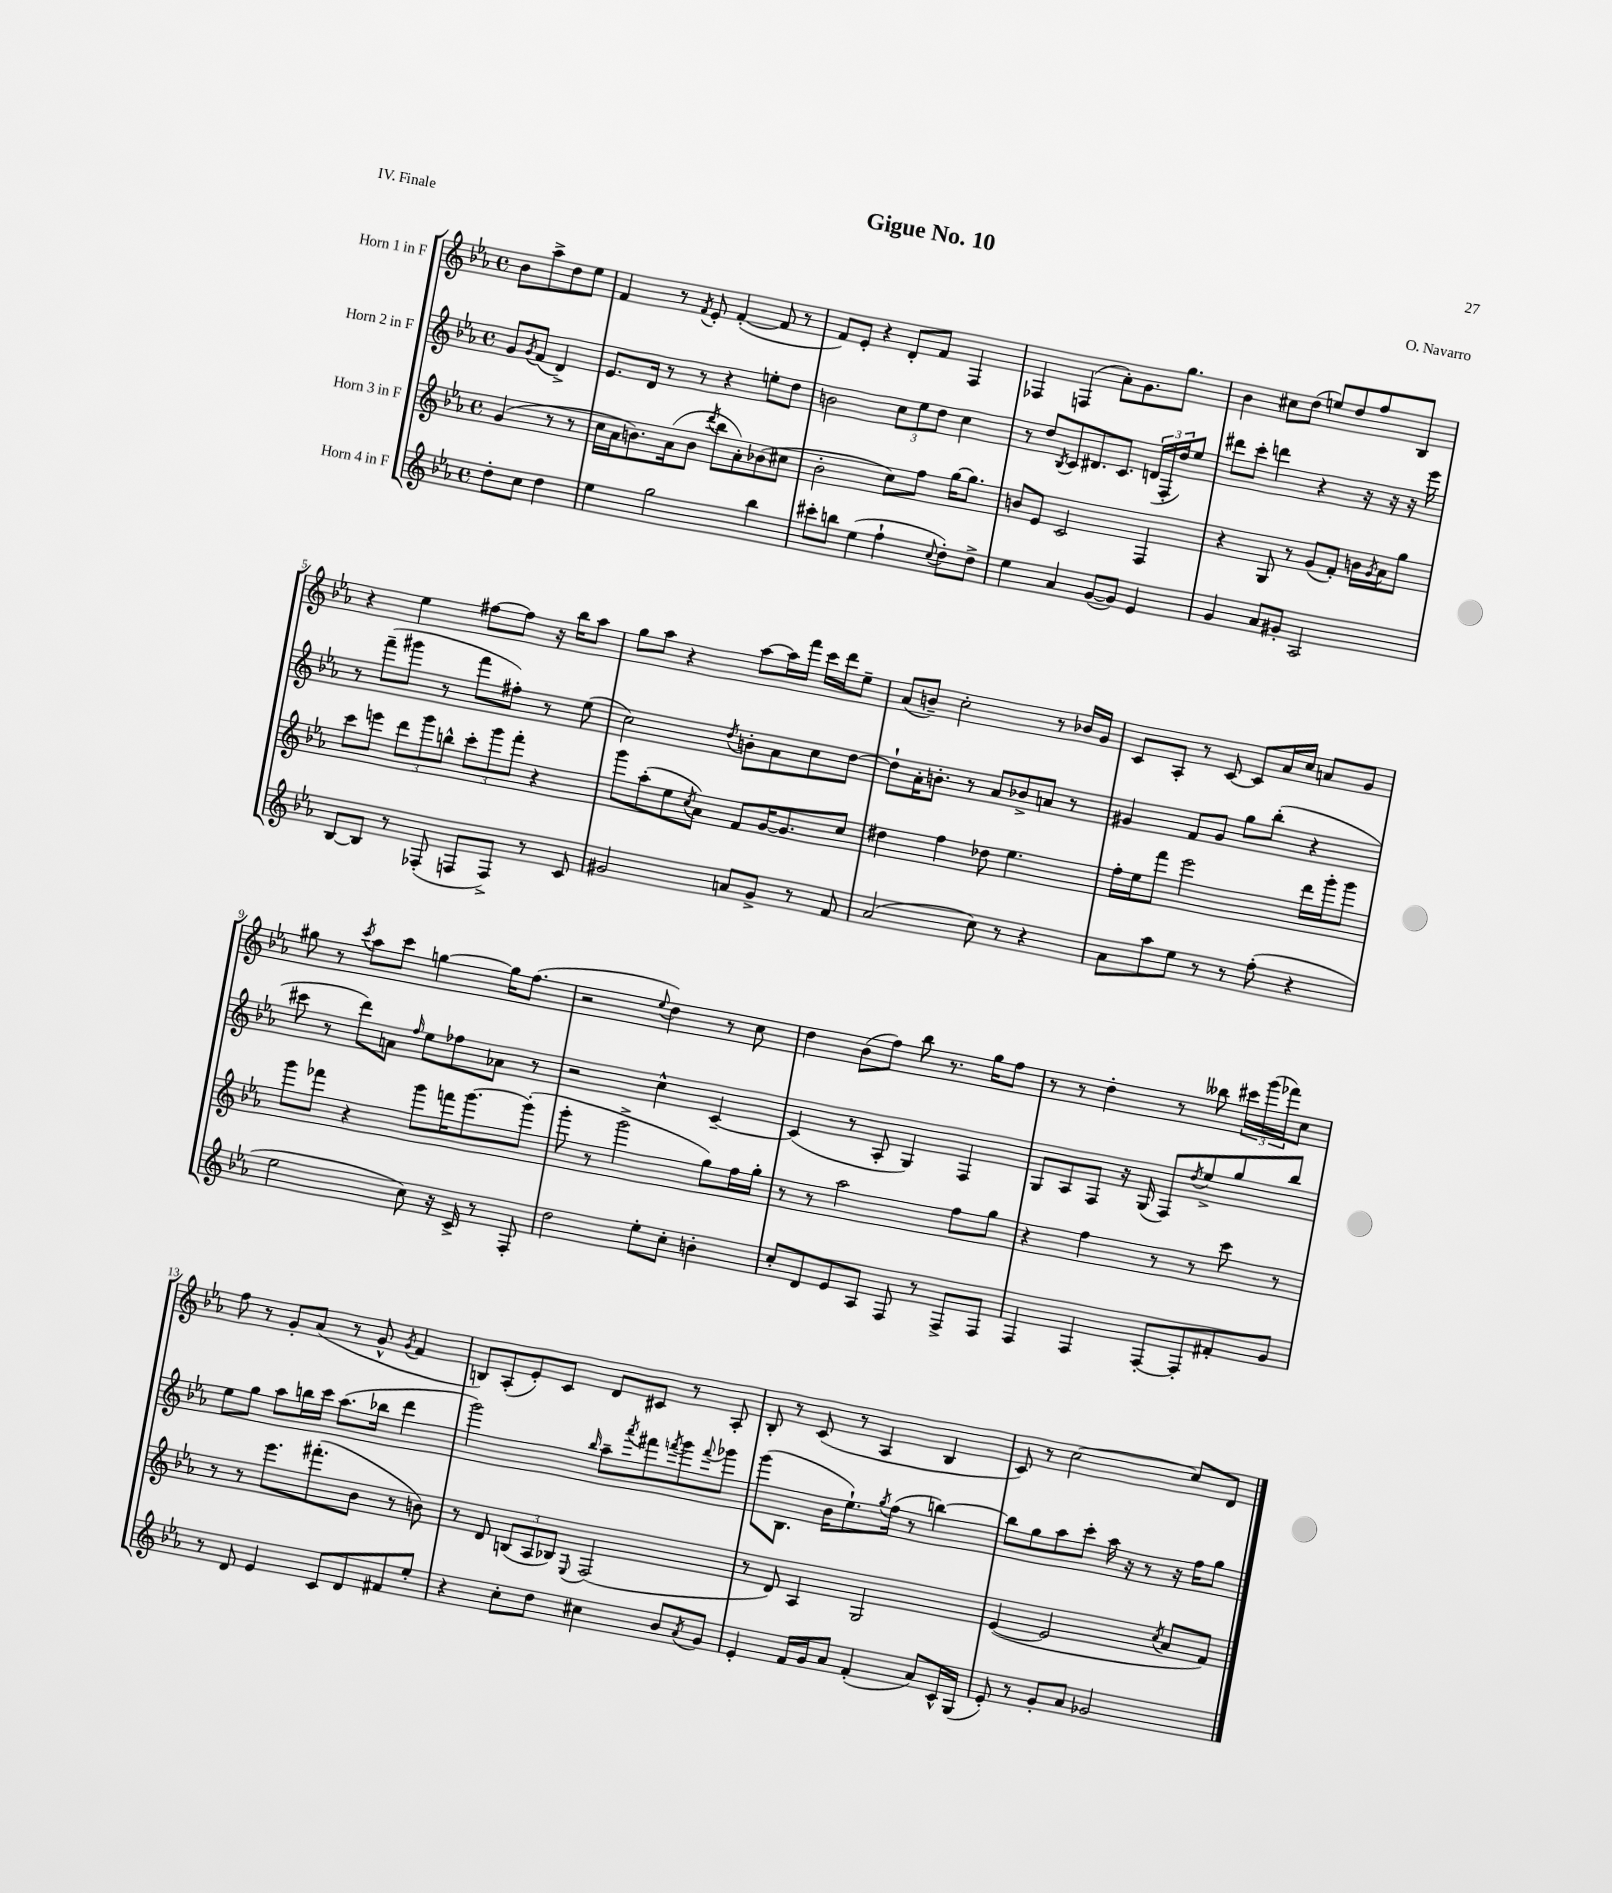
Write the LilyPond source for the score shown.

\header { title = "Gigue No. 10" composer = "O. Navarro" piece = "IV. Finale" }
<<
\new StaffGroup <<
\new Staff = "s0" \with { instrumentName = "Horn 1 in F" } {
    \clef treble \key ees \major \defaultTimeSignature \time 4/4 \partial 2
    bes'8 aes''8-> d''8 ees''8 |
    f'4 r8 \acciaccatura { f'8 } ees'8-. f'4~-.( f'8 r8 |
    f'8) ees'8-. r4 d'8-. f'8 f4 |
    fes4 f4( aes'8-.) g'8. g''8. |
    bes'4 cis''8 d''8( e''8) d''8 f''8 bes8 |
    r4 ees''4 fis''8~ fis''8 r16 bes''16 aes''8 |
    g''8 aes''8 r4 aes''8~ aes''16 f'''16 c'''16 d'''16 ees''8-- |
    aes'8( b'8--) c''2-. r8 bes'16 g'16 |
    c'8 aes8-. r8 c'8~ c'8 aes'16 c''16 a'8 g'8 |
    gis''8 r8 \acciaccatura { c'''8 } aes''8 c'''8 g''4~ g''16 f''8.( |
    r2 \appoggiatura { ees''8 } d''4) r8 c''8 |
    d''4 bes'8( f''8) bes''8 r8. g''16 f''8 |
    r8 r8 d''4-. r8 beses''8 \tuplet 3/2 { cis'''16 g'''16( fes'''16) } c''8 |
    f''8 r8 g'8-. aes'8( r8 g'8-^ \acciaccatura { g'8 } f'4 |
    b8) aes8-.( ees'8-.) c'8 d'8 cis'8 r8 aes8-. |
    bes8-. r8 c'8( r8 aes4 bes4 |
    c'8) r8 c''2~ c''8 d'8 \bar "|." |
}
\new Staff = "s1" \with { instrumentName = "Horn 2 in F" } {
    \clef treble \key ees \major \defaultTimeSignature \time 4/4 \partial 2
    g'8 \acciaccatura { g'8 } f'8( d'4->) |
    ees'8. d'16 r8 r8 r4 e''8-. d''8 |
    b'2 \tuplet 3/2 { c''8 ees''8 d''8 } c''4 |
    r8 d''8 \acciaccatura { bes8 } c'8 dis'8. c'8. \tuplet 3/2 { d'16( f16-. d''16) } ees''8 |
    dis'''8 c'''8-. d'''4 r4 r16 r16 r16 ees'''16 |
    r8 f'''8--( gis'''8 r8 f'''8 fis''8-.) r8 ees''8( |
    c''2) \acciaccatura { d''8 } b'8-. aes'8 c''8 d''8~ |
    d''8-! aes'16-. b'8.-. r8 aes'8 bes'8-> a'8 r8 |
    gis'4 f'8 gis'8 g''8 bes''8-.( r4 |
    cis'''8 r8 d'''8) a'8 \grace { f''16 } ees''8 fes''8 aes'8 r8 |
    r2 c''4-^ c'4~-- |
    c'4( r8 aes8-. g4) f4 |
    g8 aes8 f8 r16 g16( f8) \acciaccatura { d''8 } ees''8-> g''8 bes''8 |
    ees''8 g''8 aes''8 b''16 c'''16 aes''8.( bes''16 d'''4 |
    g'''2) \grace { bes''16 } aes''8-- \acciaccatura { aes'''8 } fis'''8 \acciaccatura { f'''8 } g'''8 \appoggiatura { f'''8 } ges'''8 |
    g'''8( bes8. bes'16 ees''8.-!) \acciaccatura { g''8 } f''16( r8 b''4~) |
    b''8 g''8 aes''8 c'''8-. aes''16 r16 r8 r16 f''16 g''8 \bar "|." |
}
\new Staff = "s2" \with { instrumentName = "Horn 3 in F" } {
    \clef treble \key ees \major \defaultTimeSignature \time 4/4 \partial 2
    g'4( r8 r8 |
    c''16 aes'16 b'8.) aes'16( b'8 \acciaccatura { d'''8 } bes''8 aes'8-.) bes'8( cis''8 |
    bes'2-. c''8) f''8 g''16~ g''8. |
    b'8 ees'8 c'2 f4 |
    r4 g8 r8 g'8( f'8-.) b'16 \acciaccatura { g'8 } aes'16 g''8 |
    c'''8 e'''8 \tuplet 3/2 { d'''8 g'''8 b''8-^ } \tuplet 3/2 { c'''8-. g'''8 f'''8-. } r4 |
    g'''8 aes''8-.( ees''8 \acciaccatura { c''8 } aes'8) f'8 g'16~ g'8. c''8 |
    dis''4 f''4 des''8 ees''4. |
    f''16-. ees''16 f'''8 ees'''2 d'''16 g'''16-. g'''8 |
    g'''8 fes'''8 r4 g'''8 f'''16 g'''8.~ g'''8-.( |
    g'''8-. r8 g'''2-> g''8) f''16 g''16-. |
    r8 r8 aes''2 f''8 g''8 |
    r4 f''4 r8 r8 c'''8 r8 |
    r8 r8 ees'''8. fis'''8.-.( bes'8 r8 b'8) |
    r8 d'8 \tuplet 3/2 { b8( aes8 bes8) } \appoggiatura { ees8 } f2( |
    r8 d'8) aes4 g2 |
    ees'4~( ees'2 \acciaccatura { c''8 } aes'8 f'8) \bar "|." |
}
\new Staff = "s3" \with { instrumentName = "Horn 4 in F" } {
    \clef treble \key ees \major \defaultTimeSignature \time 4/4 \partial 2
    d''8-. c''8 d''4 |
    ees''4 g''2 bes''4 |
    cis'''8-. b''8 ees''4( f''4-! \appoggiatura { c''8 } d''8-.) d''8-> |
    ees''4 aes'4 g'8~( g'8) ees'4 |
    g'4 aes'8 gis'8-. aes2 |
    bes8~ bes8 r8 fes8-.( f8 f8->) r8 c'8 |
    gis'2 a'8 gis'8-> r8 f'8 |
    aes'2( c''8) r8 r4 |
    aes'8 aes''8 ees''8 r8 r8 f''8-.( r4 |
    ees''2 c''8) r16 c'16-> r8 f8-. |
    d''2 ees''8-. c''8-. b'4-. |
    c''8-. d'8 ees'8 aes8 f8 r8 f8-> f8 |
    f4 f4 f8~-. f8-. fis'8-. g'8 |
    r8 d'8 ees'4 c'8 d'8 fis'8 ees''8-. |
    r4 c''8-. d''8 cis''4 bes'8 \acciaccatura { aes'8 } g'8 |
    ees'4-. f'16 g'16 aes'8 f'4-.( aes'8) c'16-^ g16( |
    ees'8-.) r8 g'8-. aes'8 ges'2 \bar "|." |
}
>>
>>
